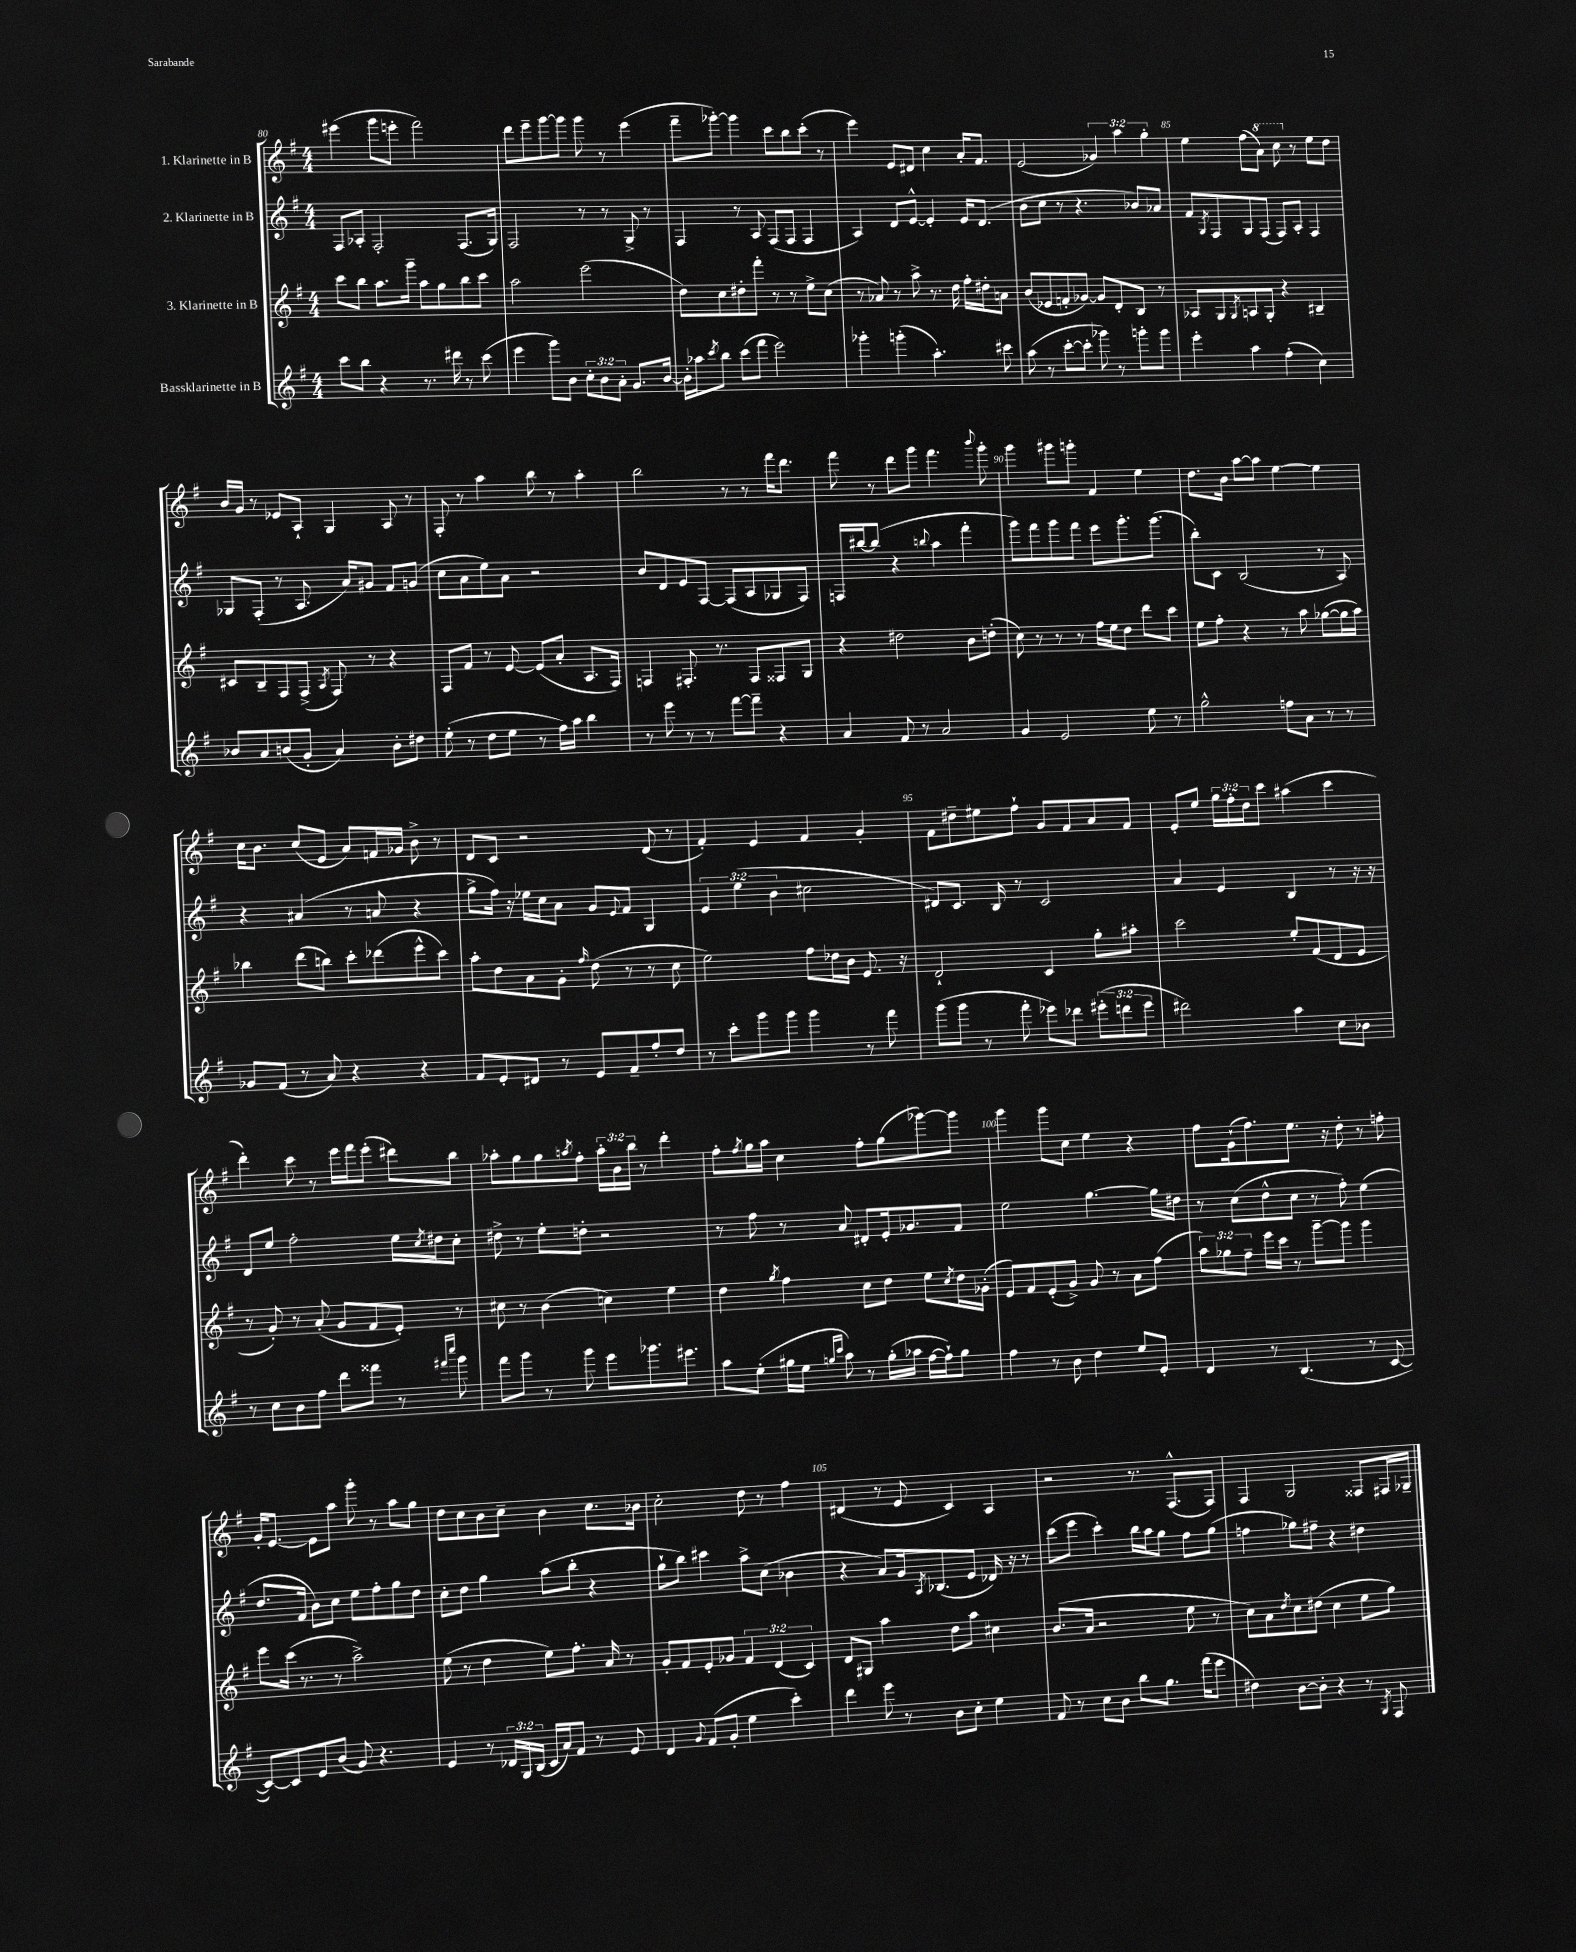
<<
\new StaffGroup <<
\new Staff = "s0" \with { instrumentName = "1. Klarinette in B" } {
    \clef treble \key g \major \numericTimeSignature \time 4/4 \override Staff.TupletNumber.text = #tuplet-number::calc-fraction-text
    eis'''4( g'''8 e'''8-. fis'''2) |
    d'''8 e'''8-- g'''8~ g'''8 g'''8 r8 e'''4( |
    fis'''8-- ges'''8~-.) ges'''4 c'''8 b''8 c'''8-.( r8 |
    e'''4) e'8 dis'8 c''4 a'16-. fis'8. |
    e'2( \tuplet 3/2 { ges'4) a''4 g''4-. } |
    e''4 fis''8( \ottava #1 a''8) c'''8 \ottava #0 r8 e''8 d''8 |
    b'16 g'16 r8 ees'8 a8-! g4 a8 r8 |
    fis8-. r8 a''4 b''8 r8 a''4-. |
    b''2 r8 r8 fis'''16 d'''8. |
    fis'''8 r8 d'''8 g'''8 fis'''4. \appoggiatura { b'''8 } g'''8-. |
    g'''4 gis'''8 g'''8-. fis'4 e''4 |
    d''8. b'16 a''8~ a''8 e''4~ e''4 |
    c''16 b'8. c''8( e'8 a'8) f'16 ges'16 b'8-> r8 |
    d'8 c'8 r2 d'8( r8 |
    fis'4-.) e'4 fis'4 g'4-. |
    fis'8 dis''8-- eis''8 fis''8-! g'8 fis'8 a'8 fis'8 |
    e'8-. e''8 \tuplet 3/2 { g''16 fis''16-. d''16 } c'''8 ais''4( c'''4 |
    d'''4-.) c'''8 r8 e'''16 fis'''16 e'''8-.( dis'''8) b''8 |
    aes''8-. g''8 g''8 \acciaccatura { a''8 } fis''8-. \tuplet 3/2 { a''16-. b'16 b''16 } r8 d'''4-. |
    fis''8-. \acciaccatura { fis''8 } g''16 a''16 c''4 fis''8-. g''8( ges'''8~) ges'''8 |
    g'''4 g'''8 c''8 e''4 r4 |
    fis''8 g'16-!( fis''8.) e''8. r16 d''8-. r8 f''8-. |
    g'16-. e'8.~ e'8 a''8 g'''8-. r8 a''8 g''8 |
    d''8 c''8 b'8 c''8-- b'4 c''8. bes'16 |
    c''2-. d''8 r8 fis''4 |
    dis'4( r8 e'8 c'4) a4 |
    r2 r8. fis8.-^( fis8) |
    fis4 g2 fisis8 fis16 ges16-- \bar "|." |
}
\new Staff = "s1" \with { instrumentName = "2. Klarinette in B" } {
    \clef treble \key g \major \numericTimeSignature \time 4/4 \override Staff.TupletNumber.text = #tuplet-number::calc-fraction-text
    fis8 aes8-. fis2-. fis8.( g16) |
    fis2 r8 r8 g8-> r8 |
    fis4 r8 a8 fis8( fis8 fis4 |
    a4) d'8 e'8~-^ e'4-. e'16 d'8.( |
    b'8 c''8 r8 r4. bes'8) aes'8 |
    fis'8 \acciaccatura { g8 } fis8 g8 fis8( fis8) a8-. fis4 |
    ges8 fis8-.( r8 a8. a'16) gis'8 fis'8 g'8( |
    c''8 a'8 e''8) a'8 r2 |
    b'8 d'8 e'8 fis8~ fis8( a8 ges8 fis8) |
    f16 bis''16~ bis''8( r4 \appoggiatura { b''8 } a''4 fis'''4-. |
    g'''8) fis'''8 g'''8 fis'''8 e'''8 g'''8.-. g'''8.( |
    b''8-.) c'8 b2( r8 a8) |
    r4 ais'4( r8 a'8 r4 |
    g''8-> fis''16) r16 ees''16 c''16 a'8 g'8 \appoggiatura { e'8 } fis'8 g4 |
    \tuplet 3/2 { e'4 e''4( b'4 } cis''2 |
    dis'8) c'8. b16 r8 c'2 |
    a'4 e'4 b4 r8 r16 r16 |
    d'8 e''8 fis''2-. e''16 \acciaccatura { c''8 } dis''16 c''8-. |
    dis''8-> r8 e''8-. d''8-. r2 |
    r8 fis''8 r8 a'8 dis'8-. e'16-. ges'8. fis'8 |
    e''2 g''4.~ g''16 dis''16 |
    r8 c''8( d''8-^ c''8 r8 fis''8-.) e''4( |
    d''8. fis'16 b'8) c''8 e''8 fis''8-. g''8 d''8 |
    c''8-. d''8 g''4 a''8( b''8-. r4 |
    g''8-! b''8) cis'''4 a''8-> c''8( bes'4 |
    r4 a'8) g'16 \acciaccatura { a8 } bes8.( e'8 des'16) r16 r8 |
    c'''8( e'''8 c'''4-.) b''16 a''16 g''8 fis''8 g''8( |
    f''4 ges''8) fis''8-- r4 dis''4 \bar "|." |
}
\new Staff = "s2" \with { instrumentName = "3. Klarinette in B" } {
    \clef treble \key g \major \numericTimeSignature \time 4/4 \override Staff.TupletNumber.text = #tuplet-number::calc-fraction-text
    c'''8 b''8 a''8. g'''16-- a''8 g''8 b''8 c'''8 |
    a''2 e'''2( |
    d''8) c''8 dis''8-. fis'''8-. r8 r8 e''8-> c''8( |
    r8 aes'8) r8 a''8-> r8. d''16 fis''16-. dis''16-. a'8 |
    b'8( ees'8 f'8-. ges'8~) ges'8 d'8-. b8 r8 |
    aes8 g8 \acciaccatura { g8 } a8 g8-. r4 bis4-- |
    cis'8 b8-- fis8 fis8->( \acciaccatura { a8 } fis8) r8 r4 |
    fis8 fis'8 r8 e'8~ e'8( a'8-. a8. fis16) |
    f4 fis8.-. r8. fis8 fisis8 g8 |
    r4 dis''2 b'8 d''8-.( |
    c''8) r8 r8 r8 fis''16 e''16 d''8 d'''8 c'''8 |
    e''8 fis''8-. r4 r8 a''8 ges''8~( ges''16 a''16) |
    bes''4 d'''8( b''8) c'''8-. des'''8( e'''8-^ c'''8) |
    a''8-. d''8 a'8 g'8-. \grace { fis''16 } d''8( r8 r8 c''8 |
    e''2) fis''8 des''16 b'16 e'8. r16 |
    d'2-! c'4 g''8-. ais''8-. |
    c'''2 e''8-. fis'8( d'8 e'8 |
    r8 g'8-.) r8 a'8-.( g'8 fis'8 e'8-.) r8 |
    cis''8 r8 b'4( c''4) e''4 |
    d''4 \acciaccatura { g''8 } fis''4 c''8 d''8 e''8 \acciaccatura { c''8 } d''16 ges'16-.( |
    e'8) fis'8 e'8-.( g'8->) g'8 r8 a'8 fis''8( |
    \tuplet 3/2 { a''8) ges''8 fis''8-- } e'''16 c'''16 r8 g'''8~-- g'''8 g'''4 |
    e'''8 c'''16( r8. r8 a''2->) |
    e''8( r8 d''4 e''8) fis''8.-. a'16 r8 |
    g'8-. fis'8 e'8-. ges'8 \tuplet 3/2 { fis'4 d'4( c'4) } |
    d'8 gis8 a''4 d''8 a''8 cis''4 |
    b'8.( a'16 r2 e''8 r8 |
    c''8) a'8 \acciaccatura { d''8 } c''8 dis''8( c''4 e''8 g''8) \bar "|." |
}
\new Staff = "s3" \with { instrumentName = "Bassklarinette in B" } {
    \clef treble \key g \major \numericTimeSignature \time 4/4 \override Staff.TupletNumber.text = #tuplet-number::calc-fraction-text
    c'''8 b''8 r4 r8. dis'''16 r8 c'''8( |
    e'''4 g'''8) b'8 \tuplet 3/2 { c''8-. b'8 a'8-. } g'8. b'16~ |
    b'16-. aes''16 \acciaccatura { c'''8 } b''8 c'''8( fis'''8 e'''2) |
    ges'''4-. g'''4-.( a''4.-.) cis'''8 |
    a''8( r8 c'''8~-. c'''8-. ges'''8) r8 g'''8-. g'''8 |
    e'''4-. a''4 fis''4-.( c''4) |
    bes'8 a'8 b'8( g'8-. a'4) b'8-. dis''8 |
    e''8-.( r8 d''8 e''8 r8 fis''16) a''16 b''4 |
    r8 e'''8 r8 r8 fis'''8~ fis'''8-- r4 |
    a'4 fis'8 r8 a'2 |
    g'4 e'2 e''8 r8 |
    g''2-^ f''8 a'8 r8 r8 |
    ges'8 fis'8( r8 a'8) r4 r4 |
    fis'8 e'8-. dis'8 r8 e'8 fis'8-- fis''8-. d''8 |
    r8 c'''8-. g'''8 g'''8 g'''4 r8 fis'''8 |
    g'''8( g'''8 r8 fis'''8-. ees'''8) des'''8 \tuplet 3/2 { eis'''8-.( d'''8 eis'''8 } |
    dis'''2) a''4 c''8 bes'8 |
    r8 c''8 b'8 fis''8 d'''8 fisis'''8 r8 \grace { fis'''16 c''''16 } g'''8 |
    fis'''8 g'''8 r8 g'''8 e'''8 ges'''8. eis'''8. |
    a''8 e''8-.( gis''16 e''16 \grace { g''16 c'''16 } a''8) r8 g''16-.( aes''16 fis''16~ fis''16-!) g''8 |
    fis''4 r8 b'8 d''4 e''8 e'8-. |
    d'4 r8 b4.( r8 c'8~ |
    c'8~) c'8 e'8 b'8( g'8) r4. |
    e'4 r8 \tuplet 3/2 { des'16 g16 b16( } c'16 a'16) fis'8 r8 e'8 |
    d'4 \appoggiatura { g'8 } fis'8( g'8-. e''4 c'''4-.) |
    d'''4 e'''8 r8 b'8 c''8-. e''4 |
    fis'8 r8 c''8 b'8 b''8 g''8. fis'''16( e'''8 |
    dis''4) b'8~ b'8-. r4 r8 \acciaccatura { g8 } fis8 \bar "|." |
}
>>
>>
\layout { \context { \Score currentBarNumber = #80 \override BarNumber.break-visibility = ##(#f #t #t) barNumberVisibility = #(every-nth-bar-number-visible 5) } }
